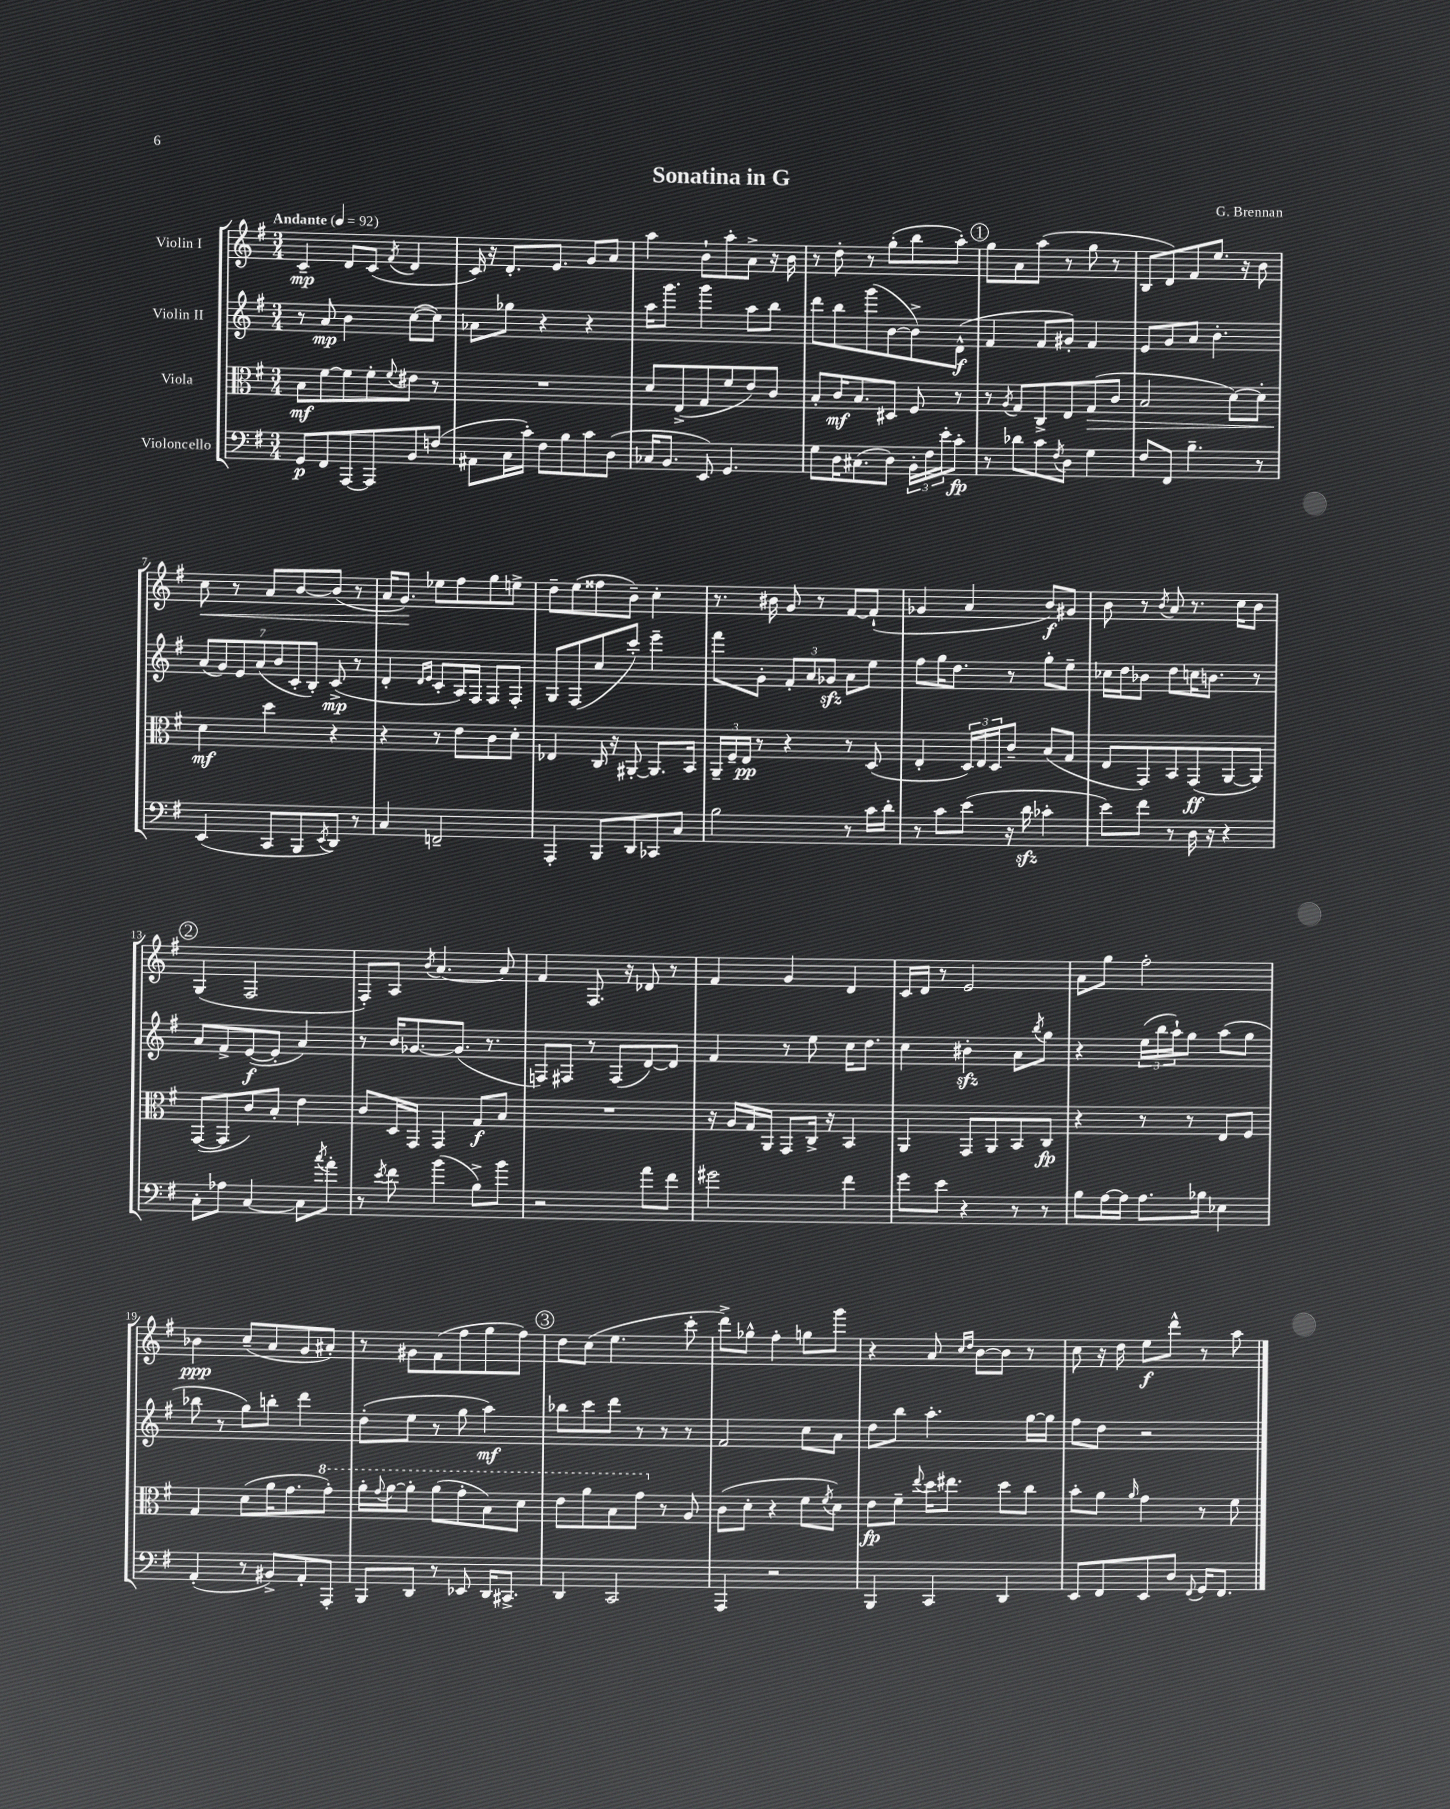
\header { title = "Sonatina in G" composer = "G. Brennan" }
<<
\new StaffGroup <<
\new Staff = "s0" \with { instrumentName = "Violin I" } {
    \clef treble \key g \major \numericTimeSignature \time 3/4 \tempo "Andante" 4 = 92
    c'4--\mp d'8 c'8( \acciaccatura { fis'8 } d'4 |
    c'16) r16 d'8.-. e'8. g'8 a'8 |
    a''4 b'8-! a''8-. a'8-> r16 b'16 |
    r8 d''8-. r8 g''8-.( b''8 a''8-.) |
    \mark \markup { \circle "1" } g''8 a'8 a''8( r8 g''8 r8 |
    b8 d'8) fis'8 e''8. r16 b'8 |
    c''8\< r8 a'8 b'8~ b'8( r8 |
    a'16 g'8.\!) ees''8 fis''8 g''8 e''8-> |
    d''8-- e''8( fisis''8 b'8--) c''4-. |
    r8. bis'16 g'8 r8 fis'8~ fis'8-!( |
    ges'4 a'4 b'8\f) gis'8 |
    b'8 r8 \acciaccatura { b'8 } a'8 r8. c''16 b'8 |
    \mark \markup { \circle "2" } g4( fis2 |
    fis8-.) a8 \acciaccatura { b'8 } a'4.~ a'8 |
    fis'4 fis8. r16 des'8 r8 |
    fis'4 g'4 d'4 |
    c'16 d'16 r8 e'2 |
    a'8 g''8 fis''2-. |
    bes'4\ppp c''8--( a'8 g'8 ais'8-.) |
    r8 gis'8 fis'8( fis''8 g''8 fis''8) |
    \mark \markup { \circle "3" } d''8 c''8( e''4. c'''8-. |
    d'''8->) ges''8-^ fis''4-. g''8 g'''8 |
    r4 a'8 \grace { c''16 d''16 } b'8~ b'8 r8 |
    c''8 r16 d''16 e''8\f d'''8-^ r8 a''8 \bar "|." |
}
\new Staff = "s1" \with { instrumentName = "Violin II" } {
    \clef treble \key g \major \numericTimeSignature \time 3/4
    r8 a'8\mp b'4 c''8~( c''8) |
    aes'8 ges''8 r4 r4 |
    a''16 g'''8. g'''4 a''8 b''8 |
    d'''8 b''8 g'''8( b'8~ b'8->) d'8-^\f( |
    \mark \markup { \circle "1" } fis'4 fis'8 gis'8-.) fis'4 |
    e'8 g'8 a'8 b'4.-. |
    \tuplet 7/4 { a'8( g'8) e'8 a'8( b'8 c'8-. b8-.) } c'8->\mp( r8 |
    d'4-. \grace { d'16 e'16 } c'8-. a16) fis16 fis8 fis8-. |
    g8 fis8( c''8 c'''8-.) e'''4-- |
    fis'''8 g'8-. \tuplet 3/2 { fis'8-. a'8 ges'8\sfz } a'8 e''8 |
    fis''8 g''16 d''8. r8 g''8-. e''8-- |
    ces''16 d''16 bes'8 d''8 c''16 b'8. r8 |
    \mark \markup { \circle "2" } a'8 fis'8-> e'8~\f( e'8-. a'4) |
    r8 b'16 ges'8.~ ges'8.( r8. |
    f8) fis8 r8 fis8( d'8~) d'8 |
    fis'4 r8 e''8 c''16 d''8. |
    c''4 bis'4-.\sfz a'8 \acciaccatura { b''8 } g''8 |
    r4 \tuplet 3/2 { e''16( b''16 a''16-!) } g''8 a''8( g''8 |
    bes''8 r8 g''8) b''8-. d'''4 |
    d''8-.( e''8 r8 g''8 a''4\mf) |
    \mark \markup { \circle "3" } bes''8 c'''8 d'''8 r8 r8 r8 |
    fis'2 c''8 a'8 |
    d''8 b''8 a''4.-. g''16~ g''16 |
    fis''8 d''8 r2 \bar "|." |
}
\new Staff = "s2" \with { instrumentName = "Viola" } {
    \clef alto \key g \major \numericTimeSignature \time 3/4
    b8\mf fis'8~ fis'8 fis'8-. \appoggiatura { fis'8 } eis'8 r8 |
    R2. |
    d'8 e8->( g8 fis'8 e'8) c'8 |
    b8-. c'16\mf b8. dis8 fis8 r8 |
    \mark \markup { \circle "1" } r8 \acciaccatura { a8 } g8 c8-> e8 g8\>( c'8 |
    b2 d'8~) d'8-. |
    d'4\mf\! d''4 r4 |
    r4 r8 e'8 c'8 d'8-. |
    ees4 c16 r16 ais,8~-. ais,8. b,16 |
    \tuplet 3/2 { a,16-- fis16-- e16\pp } r8 r4 r8 d8( |
    e4-. \tuplet 3/2 { d16) e16 d16 } c'8-- b8( g8 |
    e8 g,8) b,8 g,8\ff( a,8~ a,8) |
    \mark \markup { \circle "2" } g,8~( g,8 c'8) b8-. e'4 |
    c'8 d16 g,16 g,4 g8\f b8 |
    R2. |
    r16 a16 g16 a,16 g,8 c16-> r16 b,4 |
    a,4 g,8 a,8 b,8 c8\fp |
    r4 r8 r8 e8 fis8 |
    g4 d'8( a'16 g'8. \ottava #1 g''8-.) |
    a''16-. \appoggiatura { g''8 } a''16~ a''8-. a''8( g''8-. b'8) d''8 |
    \mark \markup { \circle "3" } e''8 a''8 b'8 g''8 \ottava #0 r8 a8 |
    c'8( d'8-. r4 fis'8 \acciaccatura { fis'8 } d'8) |
    e'8\fp fis'8-- \appoggiatura { e''8 } d''16 eis''8. d''8 c''8 |
    b'8-. a'8 \grace { a'16 } g'4 r8 fis'8 \bar "|." |
}
\new Staff = "s3" \with { instrumentName = "Violoncello" } {
    \clef bass \key g \major \numericTimeSignature \time 3/4
    g,8\p fis,8 a,,8~ a,,8 b,8 f8( |
    ais,8 c16 c'16-.) fis8 b8 c'8 d8( |
    ces16 b,8. e,8) g,4. |
    g8 d16 cis8.( d8) \tuplet 3/2 { b,16-. fis16 e'16-. } c'8-.\fp |
    \mark \markup { \circle "1" } r8 des'8 c'8 \acciaccatura { fis8 } d8 g4 |
    fis8 fis,8 b4.-- r8 |
    e,4( c,8 b,,8 \acciaccatura { e,8 } d,8) r8 |
    c4 f,2-- |
    a,,4-. b,,8 d,8 ces,8 c8 |
    b2 r8 c'16 d'16-. |
    r8 c'8 e'8( r16 d'16\sfz ces'4-. |
    e'8) fis'8 r8 d16 r16 r4 |
    \mark \markup { \circle "2" } c8-. aes8 c4~ c8 \acciaccatura { c''8 } a'8-. |
    r8 \acciaccatura { e'8 } fis'8 b'4( b8->) b'8 |
    r2 a'8 fis'8 |
    gis'2 fis'4 |
    g'8 e'8 r4 r8 r8 |
    b8 a16~ a16 a8. bes16 ees4 |
    a,4-.( r8 bis,8->) a,8-. a,,8-. |
    b,,8 d,8 r8 ees,8 d,16 cis,8.-> |
    \mark \markup { \circle "3" } d,4 c,2 |
    a,,4 r2 |
    b,,4 c,4 d,4 |
    e,8 fis,8 e,8 d8 \appoggiatura { fis,8 } g,16 fis,8. \bar "|." |
}
>>
>>
